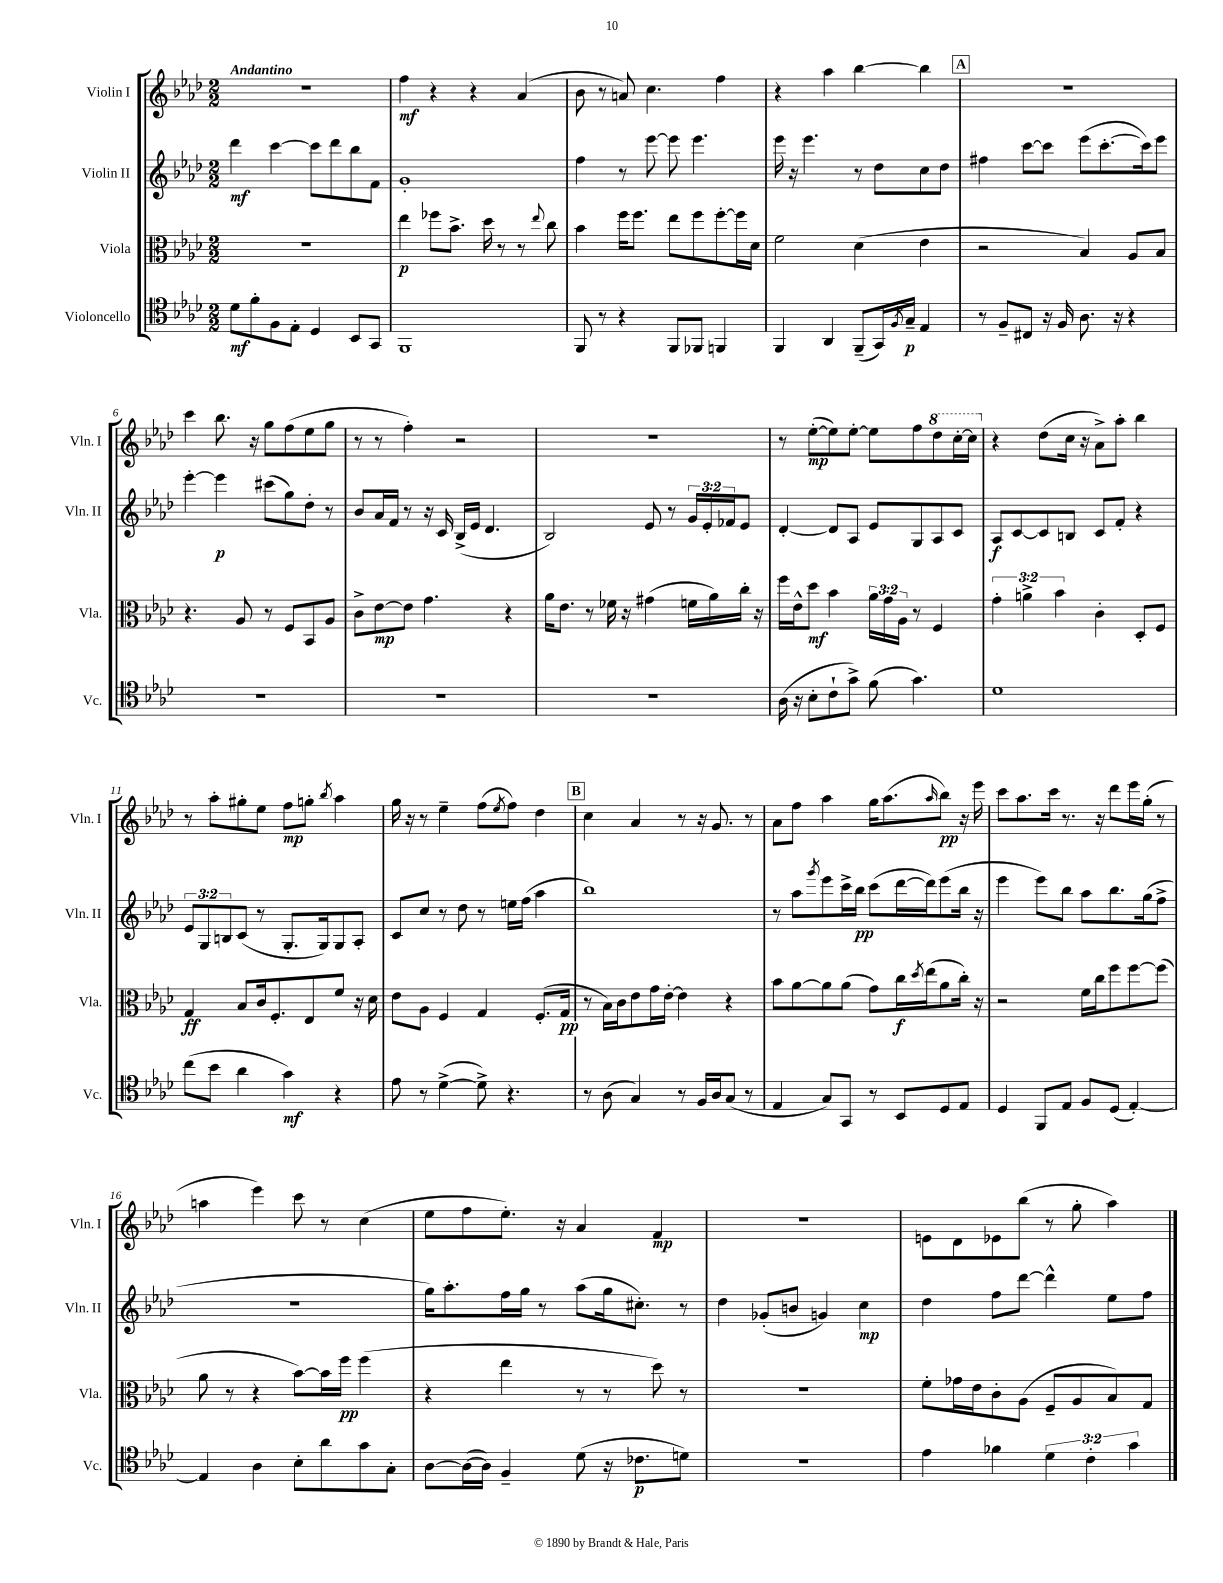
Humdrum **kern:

**kern	**dynam	**kern	**dynam	**kern	**dynam	**kern	**dynam
*part4	*part4	*part3	*part3	*part2	*part2	*part1	*part1
*staff4	*staff4	*staff3	*staff3	*staff2	*staff2	*staff1	*staff1
*I"Violoncello	*	*I"Viola	*	*I"Violin II	*	*I"Violin I	*
*I'Vc.	*	*I'Vla.	*	*I'Vln. II	*	*I'Vln. I	*
*clefC4	*	*clefC3	*	*clefG2	*	*clefG2	*
*k[b-e-a-d-]	*	*k[b-e-a-d-]	*	*k[b-e-a-d-]	*	*k[b-e-a-d-]	*
*M2/2	*	*M2/2	*	*M2/2	*	*M2/2	*
=1	=1	=1	=1	=1	=1	=1	=1
!	!	!	!	!	!	!LO:TX:a:B:t=Andantino	!
8d-\L	mf	1r	.	4ddd-\	mf	1r	.
8f'\	.	.	.	.	.	.	.
8F\	.	.	.	[4ccc\	.	.	.
8E-'\J	.	.	.	.	.	.	.
4D-/	.	.	.	8ccc\L]	.	.	.
.	.	.	.	8ddd-\	.	.	.
8BB-/L	.	.	.	8bb-\	.	.	.
8GG/J	.	.	.	8f\J	.	.	.
=2	=2	=2	=2	=2	=2	=2	=2
1FF	.	4ee-\	p	1g'	.	4ff\	mf
.	.	8ff-X\L	.	.	.	4r	.
.	.	8.b-^\J	.	.	.	.	.
.	.	.	.	.	.	4r	.
.	.	16dd-\	.	.	.	.	.
.	.	8r	.	.	.	.	.
.	.	8r	.	.	.	(4a-/	.
.	.	8qqee-/	.	.	.	.	.
.	.	8cc\	.	.	.	.	.
=3	=3	=3	=3	=3	=3	=3	=3
8FF/	.	4b-\	.	4ff\	.	8b-\	.
8r	.	.	.	.	.	8r	.
4r	.	16ff\KL	.	8r	.	8an/)	.
.	.	8.ff\J	.	.	.	.	.
.	.	.	.	[8eee-\	.	4.cc\	.
8FF/L	.	8ee-\L	.	8eee-\]	.	.	.
8FF-X/J	.	8ff\	.	4.eee-\	.	.	.
4FFn/	.	[8ff'\	.	.	.	4ff\	.
.	.	16ff\L]	.	.	.	.	.
.	.	16d-\JJ	.	.	.	.	.
=4	=4	=4	=4	=4	=4	=4	=4
4FF/	.	2f\	.	16eee-\	.	4r	.
.	.	.	.	16r	.	.	.
.	.	.	.	4.eee-\	.	.	.
4AA-/	.	.	.	.	.	4aa-\	.
(8FF~/L	.	(4d-\	.	8r	.	[4bb-\	.
16GG/L)	.	.	.	8dd-\L	.	.	.
8qF/	.	.	.	.	.	.	.
16G~/JJ	p	.	.	.	.	.	.
4E-/	.	4e-\	.	8cc\	.	4bb-\]	.
.	.	.	.	8dd-\J	.	.	.
!!LO:REH:place=s1:t=A
=5	=5	=5	=5	=5	=5	=5	=5
8r	.	2r	.	4ff#X\	.	1r	.
8F~/L	.	.	.	.	.	.	.
8C#X/J	.	.	.	[8ccc\L	.	.	.
16r	.	.	.	8ccc\J]	.	.	.
16F/	.	.	.	.	.	.	.
8.A-\	.	4B-/)	.	(8eee-\L	.	.	.
.	.	.	.	[8.ccc'\	.	.	.
16r	.	.	.	.	.	.	.
4r	.	8A-/L	.	.	.	.	.
.	.	.	.	16ccc\k])	.	.	.
.	.	8B-/J	.	8eee-\J	.	.	.
!!LO:LB:g=z
=6	=6	=6	=6	=6	=6	=6	=6
1r	.	4.r	.	[4eee-'\	.	4ccc\	.
.	.	.	.	4eee-\]	p	8.bb-\	.
.	.	8A-/	.	.	.	.	.
.	.	.	.	.	.	16r	.
.	.	8r	.	(8ccc#X\L	.	8gg\L	.
.	.	8F/L	.	8gg\)	.	(8ff\	.
.	.	8BB-/	.	8dd-'\J	.	8ee-\	.
.	.	8A-/J	.	8r	.	8gg\J	.
=7	=7	=7	=7	=7	=7	=7	=7
1r	.	8c^\L	.	8b-/L	.	8r	.
.	.	[8e-\	mp	16a-/L	.	8r	.
.	.	.	.	16f/JJ	.	.	.
.	.	8e-\J]	.	8r	.	4ff'\)	.
.	.	4.g\	.	16r	.	.	.
.	.	.	.	16c/	.	.	.
.	.	.	.	(16B-^/LL	.	2r	.
.	.	.	.	16e-/JJ	.	.	.
.	.	.	.	4.d-/	.	.	.
.	.	4r	.	.	.	.	.
=8	=8	=8	=8	=8	=8	=8	=8
1r	.	16a-\KL	.	2B-/)	.	1r	.
.	.	8.e-\J	.	.	.	.	.
.	.	8r	.	.	.	.	.
.	.	16f-X\	.	.	.	.	.
.	.	16r	.	.	.	.	.
.	.	(4g#X\	.	8e-/	.	.	.
.	.	.	.	8r	.	.	.
.	.	16fn\LL	.	24g/LL	.	.	.
.	.	.	.	24e-'/	.	.	.
.	.	16a-\)	.	.	.	.	.
.	.	.	.	24f-X/J	.	.	.
.	.	16cc'\JJ	.	8e-/J	.	.	.
.	.	16r	.	.	.	.	.
=9	=9	=9	=9	=9	=9	=9	=9
(16A-\	.	16ff\LL	.	[4d-'/	.	8r	.
16r	.	16e-^^\J	.	.	.	.	.
8B-'\L	.	8dd-\J	mf	.	.	([8ee-'\L	mp
8c`\	.	4b-\	.	8d-/L]	.	8ee-\])	.
8g^\J)	.	.	.	8A-/J	.	[8ee-'\J	.
(8f\	.	24a-\LL	.	8e-/L	.	8ee-\L]	.
.	.	24g\	.	.	.	.	.
.	.	24A-\JJ	.	.	.	.	.
4.g\)	.	8r	.	8G/	.	8ff\	.
*	*	*	*	*	*	*8va	*
.	.	4F/	.	8A-/	.	8ddd-\	.
.	.	.	.	8c/J	.	[16ccc'\L	.
.	.	.	.	.	.	16ccc\JJ]	.
=10	=10	=10	=10	=10	=10	=10	=10
*	*	*	*	*	*	*X8va	*
1d-	.	6g'\	.	8A-/L	f	4r	.
.	.	.	.	[8c/	.	.	.
.	.	6an^\	.	.	.	.	.
.	.	.	.	8c/]	.	(8dd-\L	.
.	.	6b-\	.	.	.	.	.
.	.	.	.	8Bn/J	.	16cc\Jk	.
.	.	.	.	.	.	16r	.
.	.	4c'\	.	8c/L	.	8a-^\L)	.
.	.	.	.	8f'/J	.	8aa-'\J	.
.	.	8D-'/L	.	4r	.	4bb-\	.
.	.	8F/J	.	.	.	.	.
!!LO:LB:g=z
=11	=11	=11	=11	=11	=11	=11	=11
(8cc\L	.	4G/	ff	12e-/L	.	8r	.
.	.	.	.	12G/	.	.	.
8b-\J	.	.	.	.	.	8aa-'\L	.
.	.	.	.	12Bn/	.	.	.
4a-\	.	8B-/L	.	(8c/J	.	8gg#X'\	.
.	.	16c/k	.	8r	.	8ee-\J	.
.	.	8.F'/	.	.	.	.	.
4g\)	mf	.	.	8.G'/L	.	8ff\L	mp
.	.	8E-/	.	.	.	8ggn'\J	.
.	.	.	.	16G/k)	.	.	.
.	.	.	.	.	.	8qbb-/	.
4r	.	8f/J	.	8G/	.	4aa-\	.
.	.	16r	.	8A-'/J	.	.	.
.	.	16d-\	.	.	.	.	.
=12	=12	=12	=12	=12	=12	=12	=12
8e-\	.	8e-\L	.	8c/L	.	16gg\	.
.	.	.	.	.	.	16r	.
8r	.	8A-\J	.	8cc/J	.	8r	.
([4d-^\	.	4F/	.	8r	.	4ee-~\	.
.	.	.	.	8dd-\	.	.	.
8d-^\])	.	4G/	.	8r	.	(8ff\L	.
.	.	.	.	.	.	8qee-/	.
4.r	.	.	.	16een\LL	.	8ff\J)	.
.	.	.	.	(16ff\JJ	.	.	.
.	.	(8.F'/L	.	4aa-\	.	4dd-\	.
.	.	16G/Jk	pp	.	.	.	.
!!LO:REH:place=s1:t=B
=13	=13	=13	=13	=13	=13	=13	=13
8r	.	8r	.	1bb-)	.	4cc\	.
(8A-\	.	16B-\LL)	.	.	.	.	.
.	.	16c\J	.	.	.	.	.
4G/)	.	8e-\	.	.	.	4a-/	.
.	.	16g\L	.	.	.	.	.
.	.	[16e-'\JJ	.	.	.	.	.
8r	.	4e-\]	.	.	.	8r	.
16F/LL	.	.	.	.	.	16r	.
16A-/J	.	.	.	.	.	8.g/	.
(8G/J	.	4r	.	.	.	.	.
8r	.	.	.	.	.	8r	.
=14	=14	=14	=14	=14	=14	=14	=14
4E-/	.	8b-\L	.	8r	.	8a-\L	.
.	.	[8a-\	.	8aa-\L	.	8ff\J	.
.	.	.	.	8qggg/	.	.	.
8G/L)	.	8a-\]	.	8eee-\	.	4aa-\	.
8GG/J	.	(8a-\J	.	16ccc^\L	.	.	.
.	.	.	.	16bb-\JJ	pp	.	.
8r	.	8g\L)	.	(8ccc\L	.	16gg\KL	.
.	.	.	.	.	.	(8.aa-\	.
8BB-/L	.	16cc\L	f	[16ddd-\L	.	.	.
.	.	8qdd-/	.	.	.	.	.
.	.	(16ee-\J	.	16ddd-\J])	.	.	.
.	.	.	.	.	.	16qqaa-/	.
8D-/	.	8a-\	.	(8eee-\	.	8bb-\J)	pp
8E-/J	.	16cc'\Jk)	.	16bb-\Jk	.	16r	.
.	.	16r	.	16r	.	16eee-\	.
=15	=15	=15	=15	=15	=15	=15	=15
4D-/	.	2r	.	4eee-\	.	8ccc\L	.
.	.	.	.	.	.	8.aa-\	.
8FF/L	.	.	.	8eee-\L)	.	.	.
.	.	.	.	.	.	16ccc\Jk	.
8E-/J	.	.	.	8bb-\J	.	8.r	.
8F/L	.	16f\LL	.	8aa-\L	.	.	.
.	.	16cc\J	.	.	.	16r	.
(8D-/J	.	8ff\	.	8.bb-\	.	8ddd-\L	.
[4E-'/)	.	[8ff\	.	.	.	16eee-\L	.
.	.	.	.	(16gg\k	.	(16gg'\JJ	.
.	.	(8ff\J]	.	8ff^\J	.	8r	.
!!LO:LB:g=z
=16	=16	=16	=16	=16	=16	=16	=16
4E-/]	.	8a-\	.	1r	.	4aan\	.
.	.	8r	.	.	.	.	.
4A-\	.	4r	.	.	.	4eee-\)	.
8B-'\L	.	[8b-\L)	.	.	.	8ccc\	.
8a-\	.	16b-\L]	.	.	.	8r	.
.	.	16ff\JJ	pp	.	.	.	.
8g\	.	(4ff\	.	.	.	(4cc\	.
8G'\J	.	.	.	.	.	.	.
=17	=17	=17	=17	=17	=17	=17	=17
[8A-\L	.	4r	.	16gg\KL)	.	8ee-\L	.
.	.	.	.	8.aa-'\	.	.	.
(16A-\L_	.	.	.	.	.	8ff\	.
16A-\JJ])	.	.	.	.	.	.	.
4F~/	.	4ee-\	.	16ff\L	.	8.ee-'\J)	.
.	.	.	.	16gg\JJ	.	.	.
.	.	.	.	8r	.	.	.
.	.	.	.	.	.	16r	.
(8d-\	.	8r	.	(8aa-\L	.	4a-/	.
16r	.	8r	.	16gg\k	.	.	.
8.c-X\L	p	.	.	8.cc#X'\J)	.	.	.
.	.	8dd-\)	.	.	.	4f/	mp
8dn\J)	.	8r	.	8r	.	.	.
=18	=18	=18	=18	=18	=18	=18	=18
1r	.	1r	.	4dd-\	.	1r	.
.	.	.	.	(8g-X'/L	.	.	.
.	.	.	.	8bn/J	.	.	.
.	.	.	.	4gn/)	.	.	.
.	.	.	.	4cc\	mp	.	.
=19	=19	=19	=19	=19	=19	=19	=19
4e-\	.	8f'\L	.	4dd-\	.	8en\L	.
.	.	16g-X\L	.	.	.	8d-\	.
.	.	16e-\J	.	.	.	.	.
4f-X\	.	8c'\	.	8ff\L	.	8e-X\	.
.	.	(8A-\J	.	[8ddd-\J	.	(8bb-\J	.
6d-\	.	8F~/L	.	4ddd-^^\]	.	8r	.
.	.	8A-/	.	.	.	8gg'\	.
6c'\	.	.	.	.	.	.	.
.	.	8B-/)	.	8ee-\L	.	4aa-\)	.
6g\	.	.	.	.	.	.	.
.	.	8G/J	.	8ff\J	.	.	.
==	==	==	==	==	==	==	==
*-	*-	*-	*-	*-	*-	*-	*-
